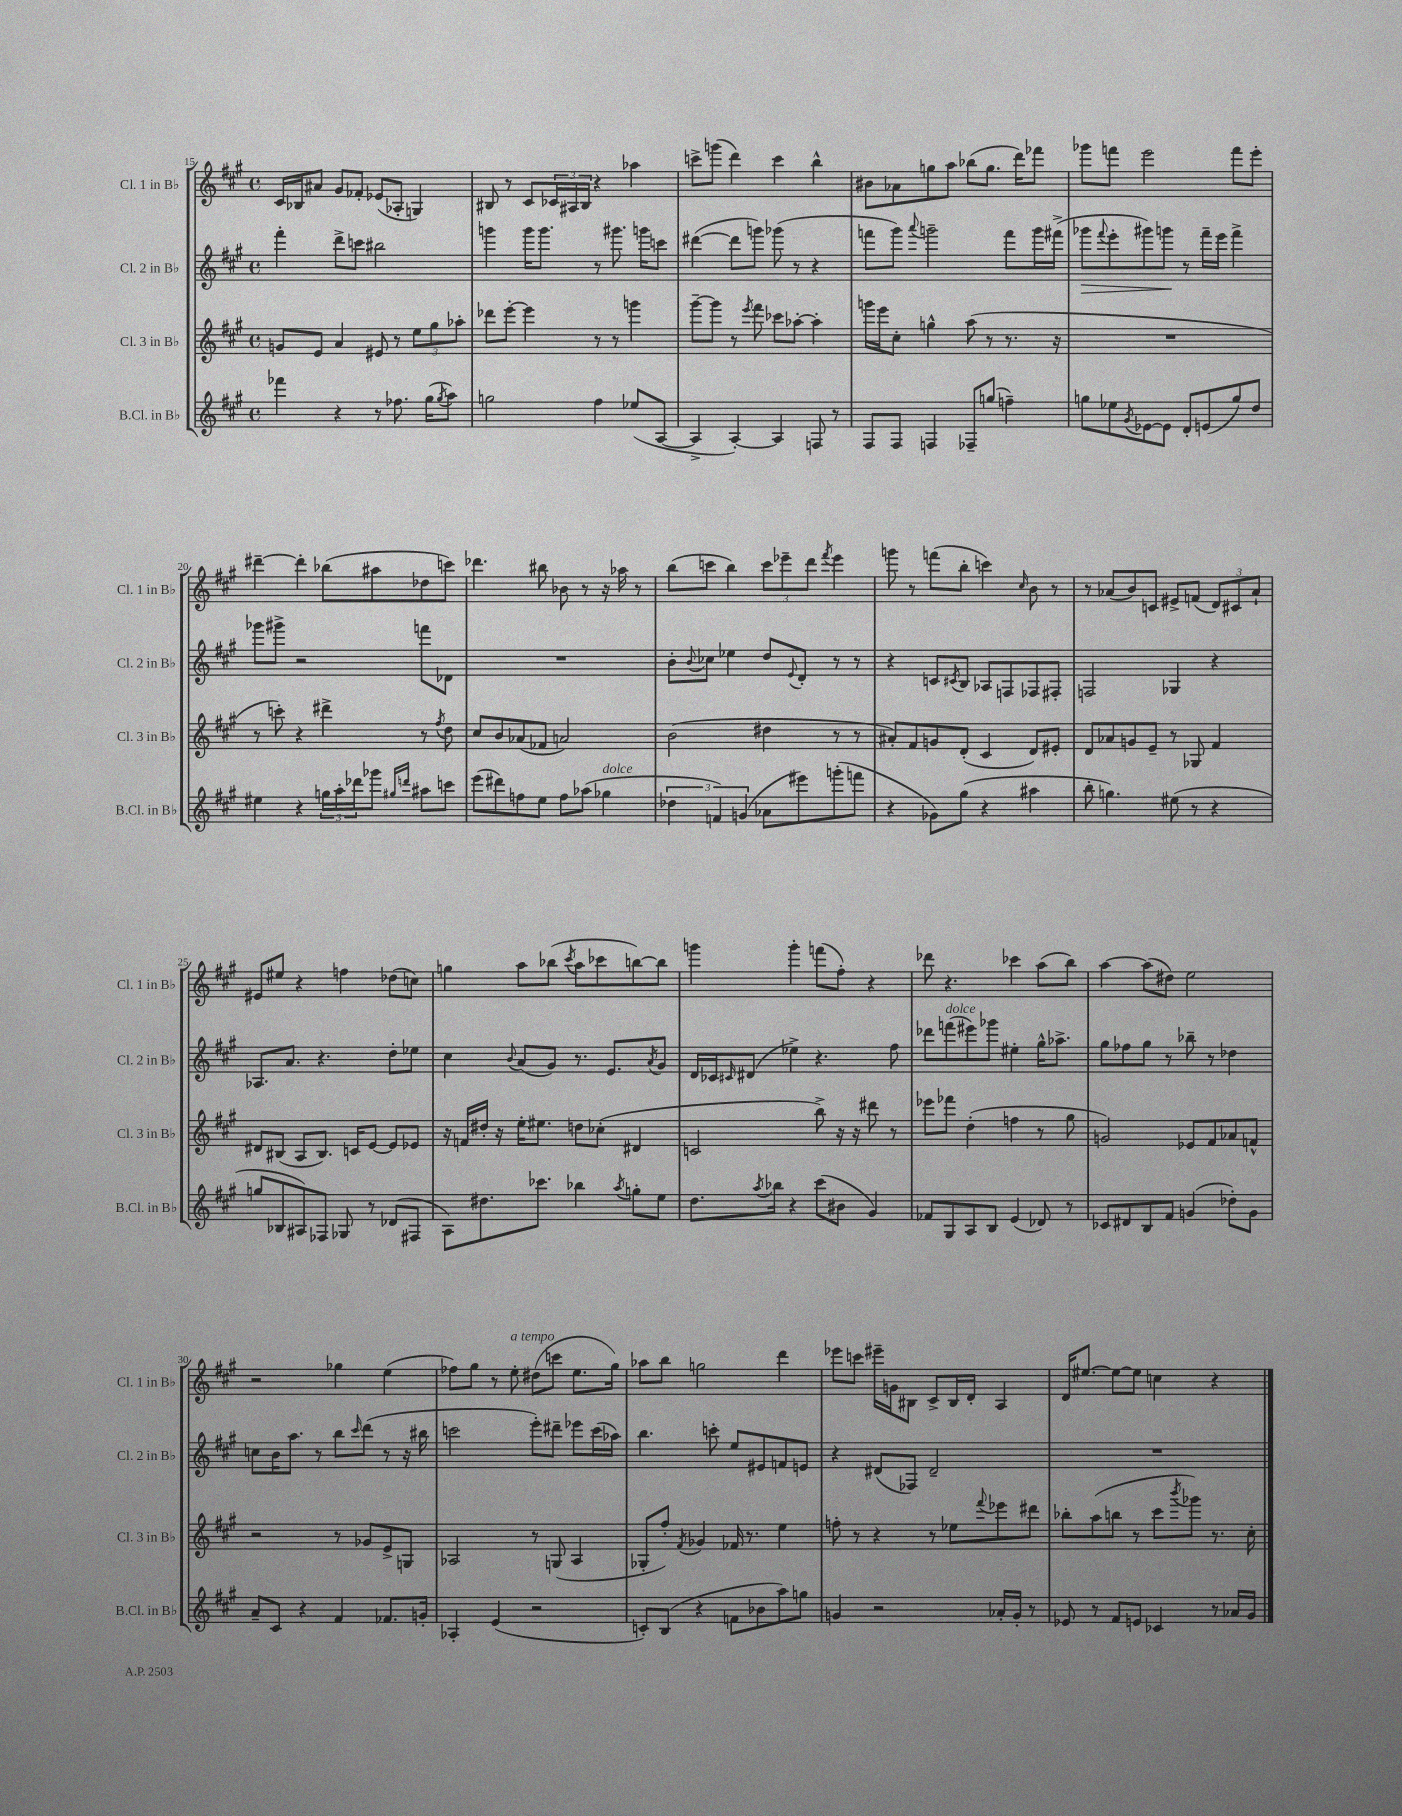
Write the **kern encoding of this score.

**kern	**kern	**kern	**kern
*staff4	*staff3	*staff2	*staff1
*clefG2	*clefG2	*clefG2	*clefG2
*k[f#c#g#]	*k[f#c#g#]	*k[f#c#g#]	*k[f#c#g#]
*M4/4	*M4/4	*M4/4	*M4/4
*met(c)	*met(c)	*met(c)	*met(c)
4fff-	8g	4fff#'	16c#
.	.	.	16B-
.	8e	.	8a#
4r	4a	8ddd^	8g#
.	.	8ccc	8f-'
8r	8e#	2bb#	(8e-
8.ff-	8r	.	8A-'
.	12ee	.	4G)
(16gg#	.	.	.
.	12gg#	.	.
8qgg#	.	.	.
8aa)	.	.	.
.	12aa-'	.	.
=	=	=	=
2gg	8ddd-	4ggg	8B#
.	[8eee'	.	8r
.	4eee]	16ggg	8c#
.	.	8.ggg	.
.	.	.	24c-
.	.	.	24A#
.	.	.	24B#
4ff#	8r	8r	4r
.	8r	8.ggg#	.
(8ee-	4ggg	.	4aa-
.	.	16ggg	.
[8A	.	8ccc	.
=	=	=	=
4A^]	[8ggg#~	([4ddd#	8ccc^
.	8ggg#]	.	(8ggg
[4A')	8r	8ddd#]	4ddd)
.	8qeee	.	.
.	8fff#	8ggg)	.
4A]	8ccc-	(8ggg-	4ccc
.	[8aa-'	8r	.
8F	4aa-']	4r	4bb^^
8r	.	.	.
=	=	=	=
8F#	16ggg	8fff	8b#
.	16eee	.	.
8F#	8cc#'	8ggg#)	8a-
.	.	8qqaaa	.
4F	4gg^^	2ggg~	8gg
.	.	.	8aa
8F-~	(8aa	.	(8bb-
(8gg	8r	.	8.gg
4ff~)	8.r	8fff	.
.	.	.	16ddd)
.	.	16ggg	8fff-
.	16r	(16fff#^	.
=	=	=	=
8gg	1r	8ggg-	8ggg-
.	.	8qqfff#	.
8ee-	.	8eee'	8fff
8qg#	.	.	.
[8e-	.	8ggg#)	2eee
8e-]	.	8ggg	.
8d'	.	8r	.
(8e	.	16fff#~	.
.	.	16eee	.
8gg)	.	4fff#^	8fff
8dd	.	.	8eee'
=	=	=	=
4ee#	8r	8ggg-	[4ddd#~
.	8ccc')	8ggg#^	.
4r	4r	2r	4ddd#']
24gg	4ddd#^	.	(8bb-
24aa'	.	.	.
24ddd-	.	.	.
8ggg-	.	.	8aa#
16qqgg#	.	.	.
16qqddd	.	.	.
8aa#	8r	8fff	8dd-
.	8qff#	.	.
8ccc	8dd	8d-	8ccc)
=	=	=	=
(8eee	8cc#	1r	4.ddd-
8ddd#)	8b	.	.
8ff	(8a-	.	.
8ee	8f-	.	8bb#
8ff	2a)	.	8b-
(8aa-	.	.	8r
4gg-	.	.	16r
.	.	.	16aa-
.	.	.	8r
=	=	=	=
6dd-	(2b	8b'	(8bb
.	.	8qqb	.
.	.	8cc-	8ccc
6f)	.	.	.
.	.	4ee-	4bb)
(6g	.	.	.
8a-	4dd#	8dd	12ccc
.	.	.	12eee-~
.	.	8qqe	.
8eee#)	.	8d'	.
.	.	.	12ddd
.	.	.	8qfff#
(8ggg'	8r	8r	4eee-
8fff	8r	8r	.
=	=	=	=
4r	8a#')	4r	8ggg
.	8f#	.	8r
8g-)	8g	8c	(8fff
.	.	8qc#	.
(8gg#	(8d'	8B	8bb'
4r	4c#	8A-	4ccc)
.	.	8F	.
.	.	.	16qqcc#
4aa#	8d)	8F-	8b
.	8e#'	8F#'	8r
=	=	=	=
8bb'	8d	2F	8r
4.gg)	8a-	.	(8a-
.	8g	.	8b)
.	8e~	.	8c
(8ee#	8r	4G-	8e#^
8r	8G-	.	(8f
4r	4f#	4r	12d)
.	.	.	12c#
.	.	.	12a-`
=	=	=	=
8gg	8d#	8.A-	8e#
8B-	(8B#	.	8ee#
.	.	8.a	.
8A#)	8A	.	4r
8F-	8.B#)	4.r	.
8G-	.	.	4ff
.	16c	.	.
8r	[8e	.	.
(8d-	8e]	8dd'	(8dd-
8F#	8e-	8ee-	8cc)
=	=	=	=
8A)	16r	4cc#	4gg
.	16f	.	.
8.dd#	16dd#'	.	.
.	16r	.	.
.	.	8qqb	.
.	16ee'	(8a	8aa
8.ccc-	8.ee#	.	.
.	.	8g#)	(8bb-
.	.	.	8qccc#
4bb-	8dd	8.r	8aa
.	(8cc-'	.	8ccc-
.	.	8.e	.
8qaa	.	.	.
8gg'	4d#	.	[8bb)
.	.	8qa	.
8ee	.	8g#	8bb]
=	=	=	=
8.dd	2c	16d	4ggg
.	.	16c-	.
.	.	16qqc#	.
.	.	(8d#	.
8qaa	.	.	.
16bb-	.	.	.
4r	.	4ee-^)	4ggg'
(8ccc#	8bb^)	4.r	(8fff
8b#	16r	.	8ff#')
.	16r	.	.
4g#)	8ddd#	.	4r
.	8r	8ff#	.
=	=	=	=
8f-	8eee-	8ddd-	8ddd-
8G#	8fff-	(8fff	4.r
8A	(4dd'	8eee#)	.
8B	.	8ggg-	.
(4e	4ff	4ee#'	4ccc-
8d-)	8r	16gg#^^	(8aa
.	.	8.aa-^	.
8r	8gg#	.	8bb)
=	=	=	=
8c-	2g)	8gg#	[4aa
8d#	.	8ff-	.
8B	.	8gg#	(8aa]
8f#	.	8r	8dd#)
(4g	8e-	8bb-~	2ee
.	8f#	8r	.
8dd-')	8a-	4dd-	.
8g	8f^^	.	.
=	=	=	=
8a~	2r	8cc	2r
8c#	.	16b	.
.	.	8.aa	.
4r	.	.	.
.	.	8r	.
4f#	8r	8bb	4gg-
.	.	16qqccc#	.
.	8g-	(8ddd	.
8.f-	8e^	8r	(4ee
.	8G	16r	.
16g'	.	16bb#	.
=	=	=	=
4A-'	2A-	2ccc	8ff-)
.	.	.	8gg#
(4e	.	.	8r
.	.	.	8ee'
2r	8r	8eee')	(8dd#
.	(8G	8ddd#~	8ccc
.	4A-	8eee-	8.ee
.	.	(16ccc	.
.	.	16aa-)	16gg#)
=	=	=	=
8c')	8G-'	4.bb	8aa-
(8B	8ff#')	.	8bb
.	8qf#	.	.
4r	4g-	.	2gg
.	.	8ccc'	.
8f	16f-	8ee	.
.	8.r	.	.
8b-	.	8e#	.
8aa)	4ee	8f	4ddd
8gg	.	8e	.
=	=	=	=
4g	8ff'	4r	8eee-
.	8r	.	8ccc
2r	4r	(8d#	16eee#~
.	.	.	16g
.	.	8F-)	8B#
.	8r	2d#~	8c#^
.	8ee-	.	16B#
.	.	.	16d'
.	8qqfff#	.	.
16a-'	8eee-	.	4A
16g'	.	.	.
8r	8ddd#	.	.
=	=	=	=
8e-	8bb-'	1r	16d
.	.	.	[8.ee#
8r	(8aa	.	.
8f#	8bb	.	8ee#_
8e	8r	.	8ee#]
4c-	8ccc#	.	4cc
.	8qbbb	.	.
.	8ggg-)	.	.
8r	8.r	.	4r
16a-	.	.	.
16g#	16cc#'	.	.
==	==	==	==
*-	*-	*-	*-
